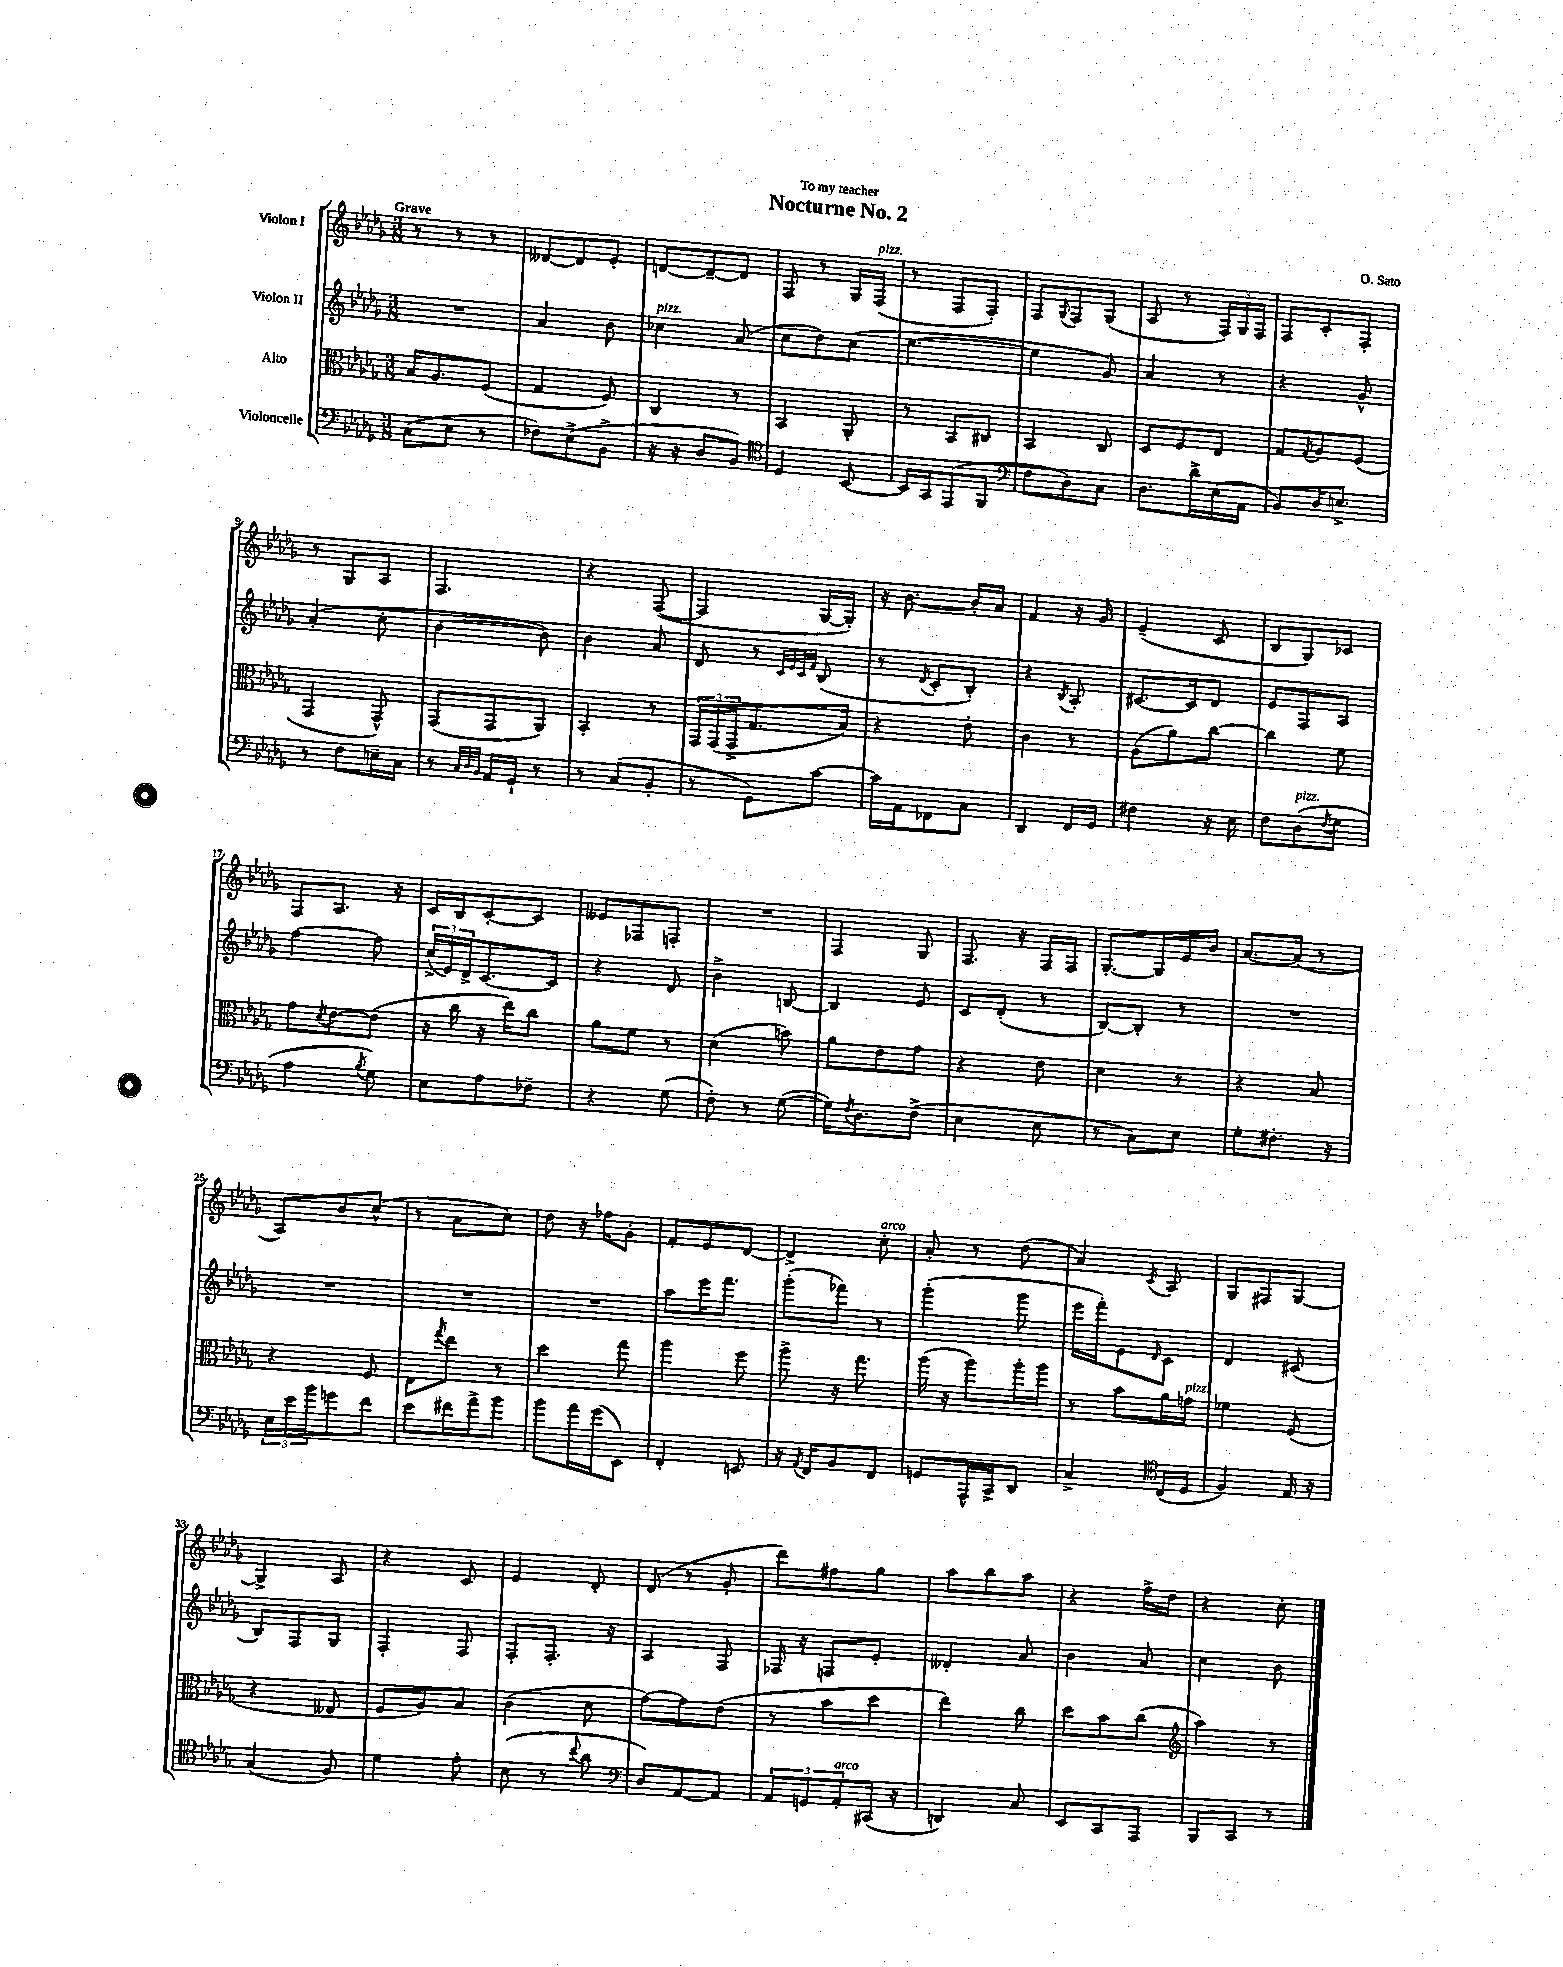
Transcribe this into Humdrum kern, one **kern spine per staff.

**kern	**kern	**kern	**kern
*part4	*part3	*part2	*part1
*staff4	*staff3	*staff2	*staff1
*I"Violoncelle	*I"Alto	*I"Violon II	*I"Violon I
*clefF4	*clefC3	*clefG2	*clefG2
*k[b-e-a-d-g-]	*k[b-e-a-d-g-]	*k[b-e-a-d-g-]	*k[b-e-a-d-g-]
*M3/8	*M3/8	*M3/8	*M3/8
=1	=1	=1	=1
!	!	!	!LO:TX:a:B:t=Grave
(8C\L	16B-/KL	4.r	8r
.	8.A-/	.	.
8E-\J	.	.	8r
8r	(8F/J	.	8r
=2	=2	=2	=2
8F-X\L)	4G-/	4a-/	[8d--X/L
(8E-^\	.	.	8d--/]
8BB-^\J	8F/)	8b-\	8e-'/J
=3	=3	=3	=3
!	!	!LO:TX:a:i:t=pizz.	!
16r	4C/	4cc-X\	[8dn/L
16r	.	.	.
8D-/L	.	.	8d~/_
8BB-/J)	8r	(8a-/	8d/J]
=4	=4	=4	=4
*clefC4	*	*	*
4D-/	4BB-/	8cc\L	8F/
.	.	8dd-\)	8r
[8BB-/	8AA-'/	(8cc\J	16G-/LL
!	!	!	!LO:TX:a:i:t=pizz.
.	.	.	(16F/JJ
=5	=5	=5	=5
16BB-/LL]	8r	[4.ee-\	8r
16GG-/J	.	.	.
(8EE-/	8BB-/L	.	8F/L
8FF/J	8C#X/J	.	8F'/J)
=6	=6	=6	=6
*clefF4	*	*	*
8F\L	4BB-/	4ee-\]	8F/L
.	.	.	8qqG-/
8D-\)	.	.	8F/
8C\J	8C/	8g-/)	(8G-/J
=7	=7	=7	=7
8.D-\L	8D-/L	4a-/	8A-/
.	8F/	.	8r
16d-^\L	.	.	.
(16E-\	8E-/J	8r	24F/LL)
.	.	.	24G-/
16AA-\JJ	.	.	.
.	.	.	24F/JJ
=8	=8	=8	=8
8BB-/L)	8G-/L	4r	8F/L
.	8qG-/	.	.
16D-/K	8A-/	.	8c'/
8.En^/J	.	.	.
.	(8F/J	8g-^^/	8F'/J
!!LO:LB:g=z
=9	=9	=9	=9
8r	4GG-/	(4a-'/	8r
8F\L	.	.	8G-/L
16En~\L	8GG-^^/)	8cc'\	8A-/J
16C\JJ	.	.	.
=10	=10	=10	=10
8r	(8GG-/L	[4b-\	4.F/
32qqC/LLL	.	.	.
32qqD-/	.	.	.
32qqBB-/JJJ	.	.	.
16AA-/LL	8GG-/	.	.
16GG-`/JJ	.	.	.
8r	8AA-/J)	8b-\])	.
=11	=11	=11	=11
8r	4BB-'/	4b-\	4r
(8C/L	.	.	.
8BB-'/J	8r	8a-/	([8F/
=12	=12	=12	=12
8r	24GG-/LL	8d-/	4F/]
.	(24GG-/	.	.
.	24GG-^/J	.	.
8GG-\L)	8.G-/	8r	.
.	.	32qqc/LLL	.
.	.	32qqe-/	.
.	.	32qqc/	.
.	.	32qqf/JJJ	.
[8c\J	.	(8B-/	[16G-/LL
.	16B-/Jk)	.	16G-'/JJ])
=13	=13	=13	=13
16c\LL]	4r	8r	16r
16AA-\J	.	.	[8.b-\
.	.	8qd-/	.
8FF-X\	.	8c'/L	.
8C\J	8e-'\	8B-'/J)	16b-'/LL]
.	.	.	16a-/JJ
=14	=14	=14	=14
4DD-/	4c\	4r	4f/
.	.	8qB-/	.
16FF/LL	8r	8A-'/	16r
16GG-/JJ	.	.	16g-/
=15	=15	=15	=15
4F#X\	(8A-\L	[8.c#X/L	(4e-~/
.	8a-\)	.	.
.	.	16c#/k]	.
16r	[8cc\J	8d-/J	8c/
16E-\	.	.	.
=16	=16	=16	=16
8F\L	4cc\]	8e-/L	8B-/L
!LO:TX:a:i:t=pizz.	!	!	!
(8D-\	.	8F/	8G-/)
8qF/	.	.	.
8G-\J	8f\	8A-/J	8c-X/J
!!LO:LB:g=z
=17	=17	=17	=17
4A-\	8g-\L	[4ff\	8F/L
.	8qd-/	.	.
.	[8e-\	.	8.A-/J
8qB-/	.	.	.
8G-\)	(8e-\J]	8ff\]	.
.	.	.	16r
=18	=18	=18	=18
8E-\L	16r	(24cc^/LL	16c/LL
.	.	24e-/)	.
.	16cc\	.	16B-/J
.	.	24d-^/J	.
8A-\	16r	[8.c/	[8c'/
.	16ee-\KL)	.	.
8F-X~\J	8cc\J	.	8c/J]
.	.	16c/Jk]	.
=19	=19	=19	=19
4r	8a-\L	4r	8e--X/L
.	8f\J	.	8F-X/
(8G-\	8r	8d-/	8Fn'/J
=20	=20	=20	=20
8F'\)	(4d-\	4b-^\	4.r
8r	.	.	.
([8G-\	8bn\)	[8Bn/	.
=21	=21	=21	=21
16G-\KL])	8a-\L	4B/]	4F/
8qF/	.	.	.
8.D-\	.	.	.
.	8e-\	.	.
(8F^\J	8g-\J	8e-/	8G-/
=22	=22	=22	=22
4E-\	4r	8c/L	8.F/
.	.	(8d-'/J	.
.	.	.	16r
8E-\	8e-\	8r	16F/LL
.	.	.	16F/JJ
=23	=23	=23	=23
8r	4d-\	[8B-/L)	[8.G-'/L
8C\L)	.	8B-'/J]	.
.	.	.	16G-/L]
8E-\J	8r	8r	16e-/
.	.	.	16b-/JJ
=24	=24	=24	=24
8G-'\L	4r	4.r	[8.a-/L
8.F#X'\J	.	.	.
.	.	.	(16a-/Jk]
.	8B-/	.	8r
16r	.	.	.
!!LO:LB:g=z
=25	=25	=25	=25
24E-\LL	4r	4.r	8A-/L)
24e-\	.	.	.
24b-\J	.	.	.
8gn\	.	.	8b-/
8f\J	8F/	.	(8cc^^/J
=26	=26	=26	=26
8e-\L	8E-\L	4.r	8r
.	8qgg-/	.	.
16f#X\L	8ee-\J	.	8a-\L
16a-^\J	.	.	.
8b-\J	8r	.	8cc\J)
=27	=27	=27	=27
8b-\L	4dd-\	4.r	8dd-\
16a-\L	.	.	16r
(16g-\J	.	.	16ff-X\KL
8EE-\J)	8gg-\	.	8g-'\J
=28	=28	=28	=28
4FF'/	4aa-\	8aa-\L	8f'/L
.	.	16eee-\K	8e-/
.	.	8.fff\J	.
8EEn/	8ff\	.	[8d-/J
=29	=29	=29	=29
16r	8aa-^\	(8ggg-'\L	4d-^/]
8qAA-/	.	.	.
16FF/KL	.	.	.
8BB-/	16r	8fff-X\J)	.
.	8.gg-\	.	.
!	!	!	!LO:TX:a:i:t=arco
8FF/J	.	8r	8cc'\
=30	=30	=30	=30
8GGn/L	(16aa-\	(4ggg-'\	8a-'/
.	16r	.	.
16AAA-^^/L	8aa-\L)	.	8r
16CC^/J	.	.	.
8DD-/J	16aa-'\L	8ggg-\	(8dd-\
.	16aa-\JJ	.	.
=31	=31	=31	=31
4C^/	8r	16eee-\LL	4a-/)
.	.	16fff'\J)	.
.	8b-\L	8e-\	.
*clefC4	*	*	*
.	.	16qqd-/	8qc/
(16C/LL	16a-\L	8c\J	8A-/
!	!LO:TX:a:i:t=pizz.	!	!
16D-/JJ	16gn\JJ	.	.
=32	=32	=32	=32
4F/)	4f-X\	4d-/	8G-/L
.	.	.	8F#X/
16E-/	(8F/	(8c#X/	[8G-/J
16r	.	.	.
!!LO:LB:g=z
=33	=33	=33	=33
(4G-/	4r	8B-/L)	4G-^/]
.	.	8F/	.
8F/)	8E--X/	8G-/J	8A-/
=34	=34	=34	=34
4d-\	8F/L	4F'/	4r
.	8A-/)	.	.
8e-'\	8B-/J	8F/	8c/
=35	=35	=35	=35
(8B-\	(4c\	8F'/L	4e-/
8r	.	8.F'/J	.
8qqcc/	.	.	.
8a-\	8d-\	.	8d-'/
.	.	16r	.
=36	=36	=36	=36
*clefF4	*	*	*
8D-/L)	[8g-\L)	4A-/	(8d-/
[8AA-/	8g-\]	.	8r
8AA-/J]	(8e-\J	8F/	8g-'/
=37	=37	=37	=37
12AA-/L	8r	16F-X/	8ddd-\L)
.	.	16r	.
12GGn/	.	.	.
.	8b-\L	8Fn/L	8ff#X\
!LO:TX:a:i:t=arco	!	!	!
12AA-'/	.	.	.
(16CC#X/Jk	8dd-\J	8e-'/J	8gg-\J
16r	.	.	.
=38	=38	=38	=38
4DDn/)	4ee-\)	4d--X'/	8aa-\L
.	.	.	8bb-\
8C/	8cc\	8a-/	8aa-\J
=39	=39	=39	=39
8EE-/L	8dd-\L	4b-\	4r
8CC/	8b-\	.	.
8AAA-/J	(8cc\J	8a-/	16ff^\LL
.	.	.	16dd-\JJ
=40	=40	=40	=40
*	*clefG2	*	*
8BBB-/L	4aa-\)	4cc\	4r
8CC/J	.	.	.
8r	8r	8b-\	8cc'\
==	==	==	==
*-	*-	*-	*-
